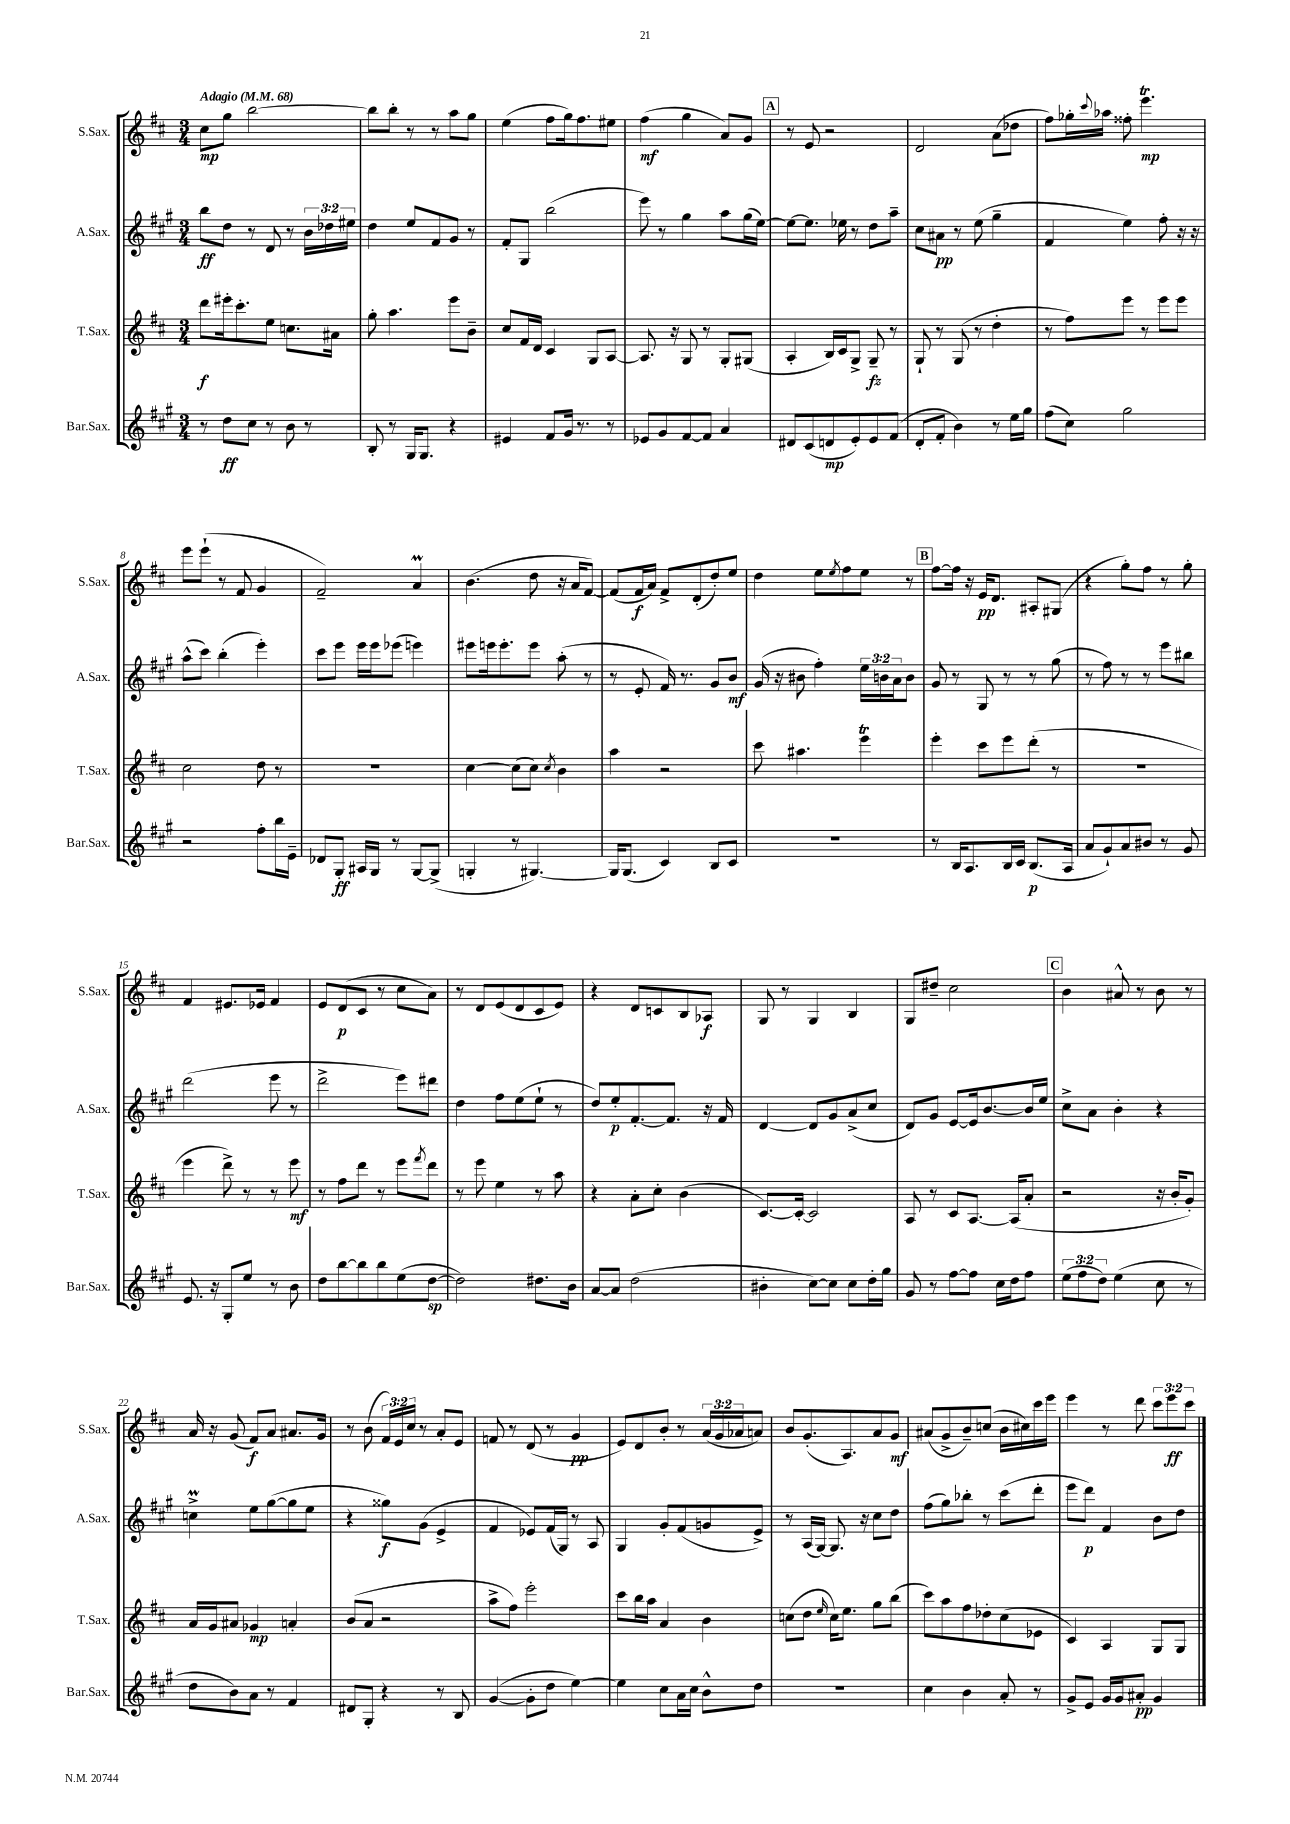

**kern	**kern	**kern	**kern
*staff4	*staff3	*staff2	*staff1
*clefG2	*clefG2	*clefG2	*clefG2
*k[f#c#g#]	*k[f#c#]	*k[f#c#g#]	*k[f#c#]
*M3/4	*M3/4	*M3/4	*M3/4
*MM68	*MM68	*MM68	*MM68
8r	8ddd	8bb	8cc#
8dd	16eee#'	8dd	8gg
.	8.ccc#'	.	.
8cc#	.	8r	[2bb
8r	8ee	8d	.
8b	8.cc	8r	.
8r	.	24b	.
.	.	24dd-	.
.	16a#	.	.
.	.	24ee#	.
=	=	=	=
8B'	8gg'	4dd	8bb]
8r	4.aa	.	8bb'
16G#	.	8ee	8r
8.G#	.	.	.
.	.	8f#	8r
4r	8eee	8g#	8aa
.	8b~	8r	8gg
=	=	=	=
4e#	8cc#	8f#'	(4ee
.	16f#	8G#	.
.	16d	.	.
8f#	4c#	(2bb	8ff#
16g#	.	.	16gg)
8.r	.	.	8.ff#
.	8G	.	.
8r	[8A	.	8ee#
=	=	=	=
8e-	8.A]	8eee)	(4ff#
8g#	.	8r	.
.	16r	.	.
[8f#	8G	4gg#	4gg
8f#]	8r	.	.
4a	8G'	8aa	8a)
.	(8G#	(16gg#	8g
.	.	[16ee)	.
=	=	=	=
8d#	4A'	8ee_	8r
(8c#	.	8.ee]	8e
8d	16B)	.	2r
.	16c#	16ee-	.
8e')	8G^	8r	.
8e	8G~	8dd	.
(8f#	8r	8aa~	.
=	=	=	=
8d'	8G`	8cc#	2d
8f#'	8r	8a#	.
4b)	(8G	8r	.
.	8r	(8ee	.
8r	4dd'	4gg#~	(8a
16ee	.	.	8dd-
16gg#	.	.	.
=	=	=	=
(8ff#	8r	4f#	8ff#)
8cc#)	8ff#)	.	16gg-'
.	.	.	8qqccc#
.	.	.	16aa-
2gg#	8eee	4ee)	8ff##'
.	8r	.	4.eee
.	8eee	8ff#'	.
.	8eee	16r	.
.	.	16r	.
=	=	=	=
2r	2cc#	(8aa^^	8eee
.	.	8ccc#)	(8eee`
.	.	(4bb'	8r
.	.	.	8f#
8ff#'	8dd	4eee')	4g
16bb	8r	.	.
16e~	.	.	.
=	=	=	=
8d-	2.r	8ccc#	2f#~)
8G#'	.	8eee	.
16A#	.	16eee	.
16G#	.	16eee	.
8r	.	(8eee-	.
[8G#	.	4eee)	4a
(8G#^]	.	.	.
=	=	=	=
4G'	[4cc#	8eee#	(4.b
.	.	16eee	.
.	.	8.eee'	.
8r	(8cc#]	.	.
[4.G#)	8cc#)	8eee	8dd
.	8qcc#	.	.
.	4b	(8aa'	16r
.	.	.	16a
.	.	8r	[8f#)
=	=	=	=
16G#]	4aa	8r	(8f#]
(8.G#	.	.	.
.	.	8e'	16f#
.	.	.	16a)
4c#)	2r	16f#)	8f#^
.	.	8.r	.
.	.	.	(8d'
8B	.	8g#	8dd')
8c#	.	8b	8ee
=	=	=	=
2.r	8ccc#	(16g#	4dd
.	.	16r	.
.	4.aa#	8b#	.
.	.	4ff#')	8ee
.	.	.	8qee
.	.	.	8ff#
.	4eee	24ee	8ee
.	.	24b	.
.	.	24a	.
.	.	8b	8r
=	=	=	=
8r	4eee'	8g#	[8ff#
16B	.	8r	16ff#]
8.A	.	.	16r
.	8ccc#	8G#	16e
.	.	.	8.d
16B	8eee	8r	.
16c#	.	.	.
(8.B	(8ddd'	8r	8A#'
.	8r	(8gg#	(8G#
16A	.	.	.
=	=	=	=
8a	2.r	8r	4r
8g#`)	.	8ff#)	.
8a	.	8r	8gg')
8b#	.	8r	8ff#
8r	.	8eee	8r
8g#	.	8bb#	8gg'
=	=	=	=
8.e	4eee	(2ddd	4f#
16r	.	.	.
8G#'	8ddd^)	.	8.e#
8ee	8r	.	.
.	.	.	16e-
8r	8r	8eee	4f#
8b	8eee	8r	.
=	=	=	=
8dd	8r	2ddd^	8e
[8bb	8ff#	.	(8d
8bb]	8ddd	.	8c#
8bb	8r	.	8r
(8ee	8eee	8eee)	8cc#
.	8qfff#	.	.
[8dd	8ddd	8ddd#	8a)
=	=	=	=
2dd])	8r	4dd	8r
.	8eee	.	8d
.	4ee	8ff#	(8e
.	.	(8ee	8d
8.dd#	8r	8ee`	8c#
.	8aa	8r	8e)
16b	.	.	.
=	=	=	=
[8a	4r	8dd)	4r
8a]	.	8ee'	.
(2dd	8a'	[8.f#'	8d
.	8cc#'	.	8c
.	.	8.f#]	.
.	(4b	.	8B
.	.	16r	8A-
.	.	16f#	.
=	=	=	=
4b#'	[8.c#)	[4d	8G
.	.	.	8r
.	16c#'_	.	.
[8cc#)	2c#]	8d]	4G
8cc#]	.	8g#	.
8cc#	.	(8a^	4B
16dd'	.	8cc#	.
16gg#	.	.	.
=	=	=	=
8g#	8A	8d)	8G
8r	8r	8g#	8dd#~
[8ff#	8c#	[8e	2cc#
8ff#]	[8.A	16e]	.
.	.	[8.b	.
16cc#	.	.	.
16dd	(16A]	.	.
8ff#	8a'	16b]	.
.	.	16ee	.
=	=	=	=
(12ee	2r	8cc#^	4b
12ff#	.	.	.
.	.	8a	.
12dd)	.	.	.
(4ee	.	4b'	8a#^^
.	.	.	8r
8cc#	16r	4r	8b
.	16b'	.	.
8r	8g')	.	8r
=	=	=	=
8dd	16a	4cc^	16a
.	16g	.	16r
8b)	8a#	.	(8g
8a	4g-	8ee	8f#)
8r	.	([8gg#	8a
4f#	4a'	8gg#]	8.a#
.	.	8ee	.
.	.	.	16g
=	=	=	=
8d#	(8b	4r	8r
8G#'	8a	.	(8b
4r	2r	8gg##)	24f#)
.	.	.	24e
.	.	.	24cc#
.	.	(8g#	8r
8r	.	4e^	8a'
8B	.	.	8e
=	=	=	=
([4g#	8aa^	4f#	8f
.	8ff#)	.	8r
8g#']	2eee'	8e-)	(8d
8dd	.	(16f#	8r
.	.	16G#)	.
[4ee)	.	8r	4g
.	.	8A	.
=	=	=	=
4ee]	8ccc#	4G#	8e)
.	16bb	.	8d
.	16aa	.	.
8cc#	4a	8g#'	8b'
16a	.	(8f#	8r
16cc#	.	.	.
8b^^	4b	8g	(24a
.	.	.	24g
.	.	.	24a-
8dd	.	8e^)	8a)
=	=	=	=
2.r	(8cc	8r	8b
.	8dd	(16A	(8.g'
.	.	[16G#)	.
.	16qqee	.	.
.	16cc)	8.G#]	.
.	8.ee	.	8.A)
.	.	16r	.
.	8gg	8cc#	8a
.	(8bb	8dd	8g
=	=	=	=
4cc#	8ccc#)	(8ff#	(8a#
.	8aa	8gg#)	8g^
4b	8ff#	8bb-'	8b~)
.	8dd-'	8r	(8cc
8a'	(8cc#	(8ccc#	16b
.	.	.	16cc#)
8r	8e-	8ddd'	16ccc#
.	.	.	16eee
=	=	=	=
8g#^	4c#)	8eee	4eee
8e	.	8ddd)	.
16g#	4A	4f#	8r
16g#	.	.	.
8a#'	.	.	8ddd
4g#	8G	8b	12ccc#
.	.	.	12eee
.	8G	8dd	.
.	.	.	12ccc#
==	==	==	==
*-	*-	*-	*-
